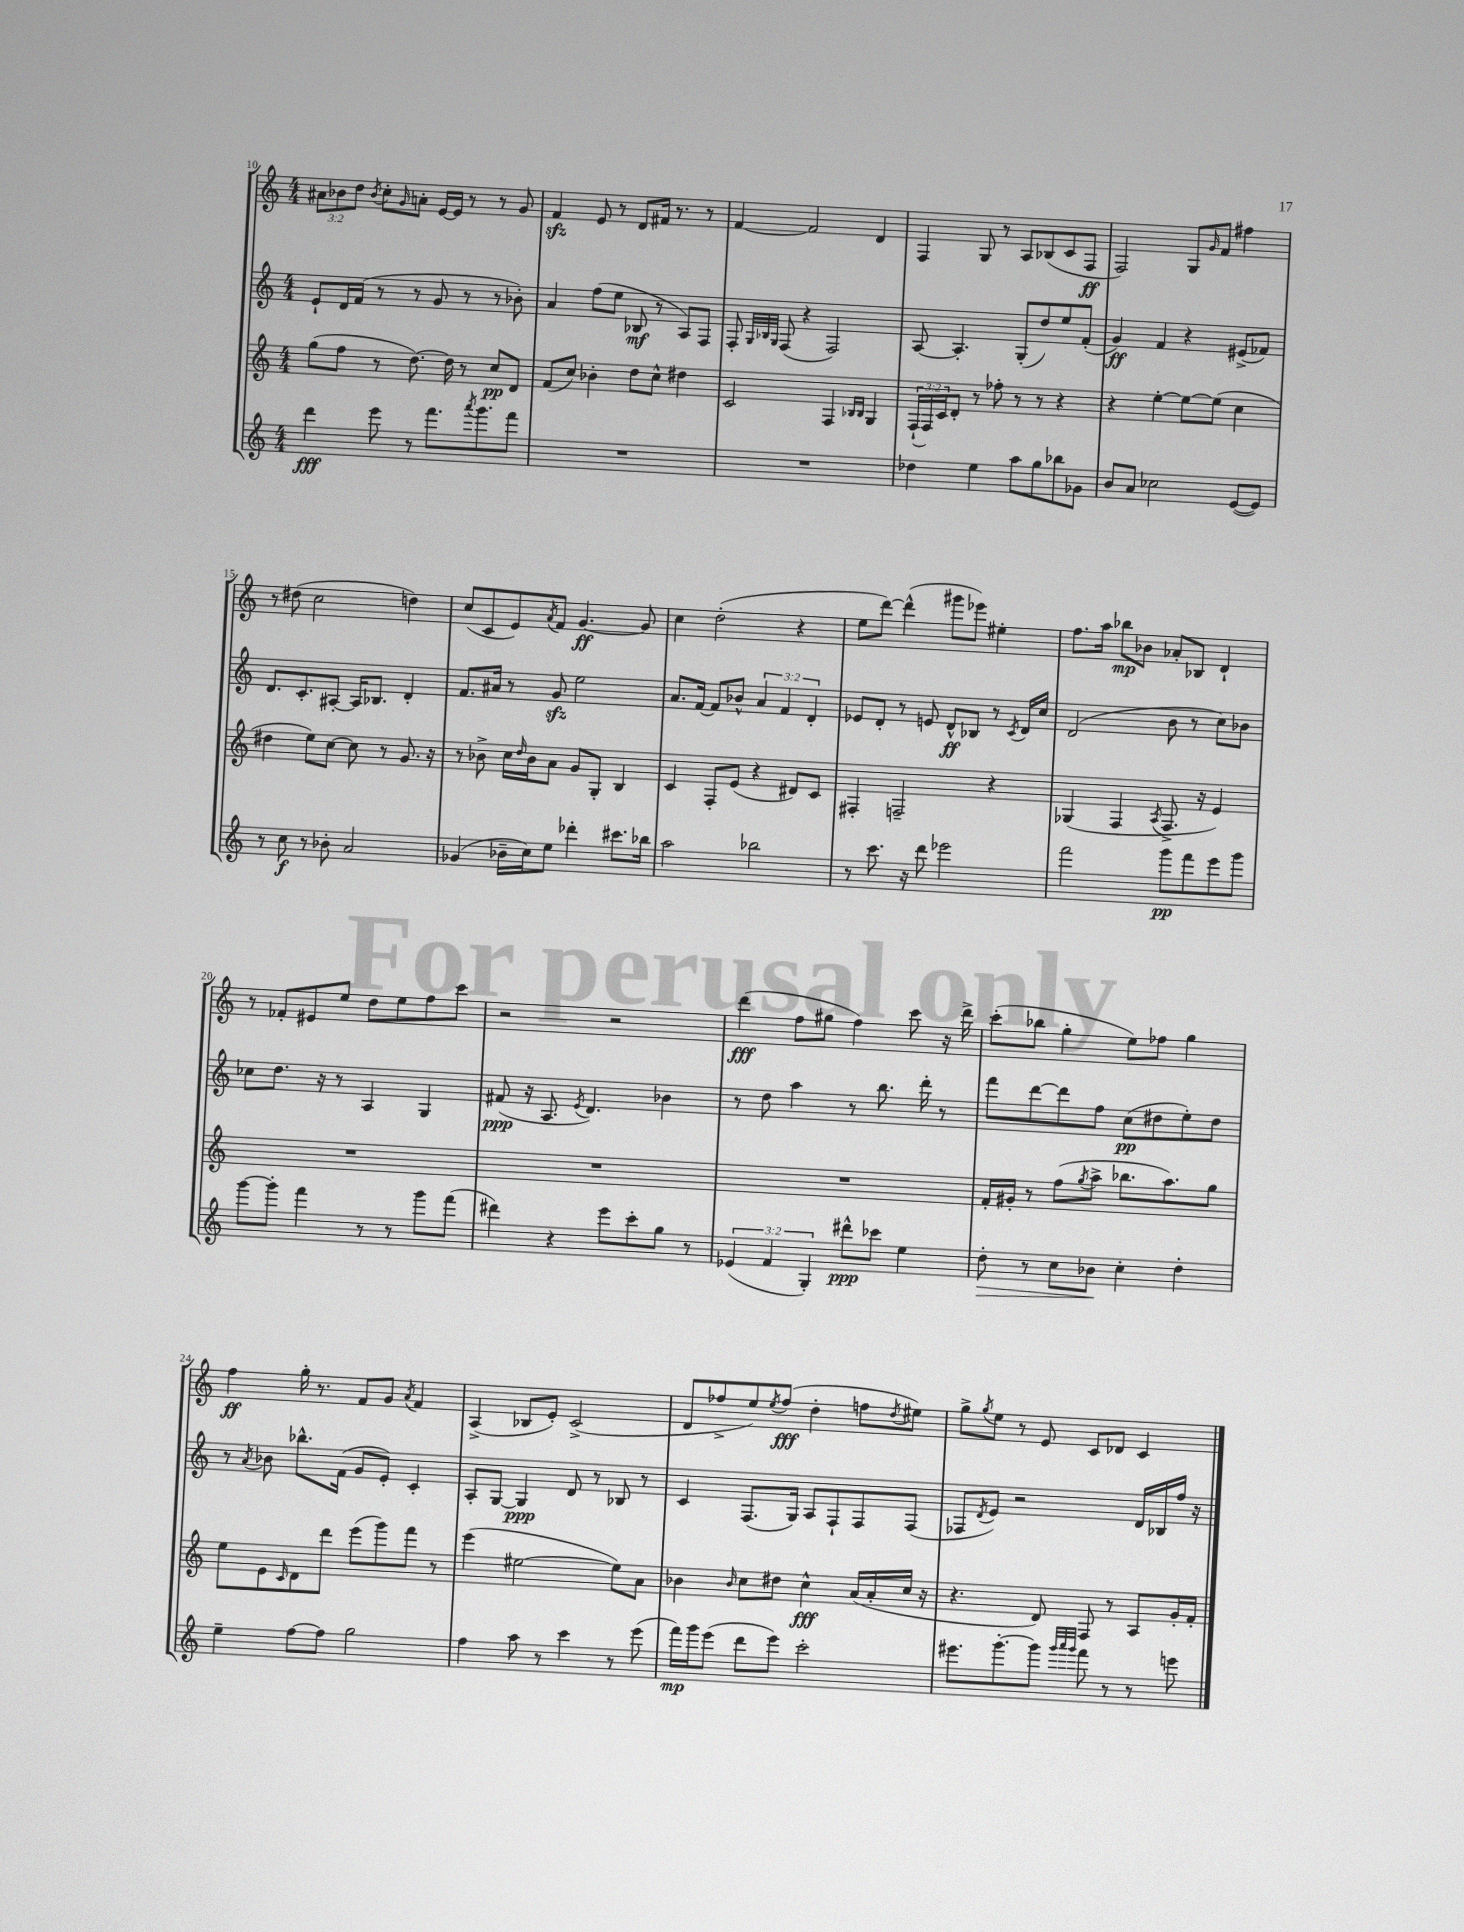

**kern	**kern	**kern	**kern
*staff4	*staff3	*staff2	*staff1
*clefG2	*clefG2	*clefG2	*clefG2
*k[]	*k[]	*k[]	*k[]
*M4/4	*M4/4	*M4/4	*M4/4
4ddd	(8gg	8e`	12a#
.	.	.	12b-
.	8ff	16d	.
.	.	.	12dd
.	.	(16f	.
.	.	.	8qb-
8eee	8r	8r	8cc'
.	.	.	16qqg
8r	[8.dd)	8r	8a'
8.fff	.	8g	[16e
.	16dd]	.	16e]
.	8r	8r	8r
8qaaa	.	.	.
8.ggg	.	.	.
.	8cc	8r	8r
8fff	8d	8b-')	8g
=	=	=	=
1r	(8f	4a	4f
.	8cc)	.	.
.	4b-'	(8ff	8e
.	.	8ee	8r
.	8dd	8B-	8d
.	8cc^^	8r	16f#
.	.	.	8.r
.	4dd#	8A)	.
.	.	8F	8r
=	=	=	=
1r	2c	8F'	[4f
.	.	32qqG	.
.	.	32qqB-	.
.	.	32qqG	.
.	.	(8F	.
.	.	4r	2f]
.	4F	2F)	.
.	16qqB-	.	.
.	16qqB-	.	.
.	4G	.	4d
=	=	=	=
4dd-	(24F`	[8A	4F
.	24F)	.	.
.	24c	.	.
.	8d'	4.A']	.
4ee	8r	.	8G
.	8ff-'	.	8r
8aa	8r	(8G'	8A
8gg	8r	8dd)	(8B-
8bb-	4r	8ee	8c
8g-	.	(8f'	8F
=	=	=	=
8b	4r	4g)	2F)
8a	.	.	.
2cc-	[4ee'	4f	.
.	8ee_	4r	8G
.	.	.	16qqg
.	(8ee]	.	8f
([8e	4cc	(8e#^	4ff#
8e])	.	8f-)	.
=	=	=	=
8r	4dd#	8.d	8r
8cc	.	.	(8dd#
.	.	8.c'	.
8r	8ee)	.	2cc
8b-'	[8cc	[8A#'	.
2a	8cc]	16A#]	.
.	.	8.B-	.
.	8r	.	.
.	8.g	4d'	4dd)
.	16r	.	.
=	=	=	=
(4g-	8r	8.f	(8cc
.	8b-^	.	8c
.	.	16a#	.
16b-~	16cc	8r	8e)
.	16qqdd	.	.
16cc)	16b-	.	.
.	.	.	8qa
8ee	8a	8g	8f
4ddd-'	8g	2ee	[4.g
.	8G'	.	.
8.ccc#	4B	.	.
.	.	.	8g]
16bb-	.	.	.
=	=	=	=
2aa	4c	8.a	4cc
.	.	[16f	.
.	8F'	8f]	(2dd'
.	(8e	8b-^^	.
2bb-	4r	6a	.
.	.	6f	.
.	8d#)	.	4r
.	.	6d'	.
.	8c	.	.
=	=	=	=
8r	4F#'	8e-	8ee
8.ccc	.	8d'	[8ddd)
.	2F~	8r	(4ddd^^]
16r	.	.	.
8ddd	.	8e	.
2eee-	.	8d^^	8ggg#
.	.	8B-	8eee-)
.	4r	8r	4ee#'
.	.	8qc	.
.	.	16d	.
.	.	16cc	.
=	=	=	=
2fff	(4G-	(2d	8.ff
.	.	.	16aa
.	4F	.	8bb-
.	.	.	8b-
.	8qA	.	.
8ggg	8.F^	8b	8a-'
8fff	.	8r	8B-
.	16r	.	.
8eee	4e)	8cc)	4d`
8ggg	.	8b-	.
=	=	=	=
[8ggg	1r	8cc-	8r
8ggg']	.	8.dd	8f-'
4fff	.	.	8e#
.	.	16r	.
.	.	8r	8ee
8r	.	4A	8dd
8r	.	.	8ee
8ggg	.	4G	8ff
(8fff	.	.	8ccc
=	=	=	=
4ddd#)	1r	(8f#	2r
.	.	16r	.
.	.	8.A	.
4r	.	.	.
.	.	8qe	.
.	.	4.d)	.
8eee	.	.	2r
8ccc'	.	.	.
8gg	.	4b-	.
8r	.	.	.
=	=	=	=
(6e-	1r	8r	(4ddd
.	.	8dd	.
6f	.	.	.
.	.	4aa	8ff
6G')	.	.	.
.	.	.	8gg#
8ddd#^^	.	8r	4ff)
8ccc-	.	8.bb	.
4ee	.	.	8ccc
.	.	16ddd'	.
.	.	8r	16r
.	.	.	16ddd^
=	=	=	=
8dd'	16f'	8fff	(8ccc'
.	16g#'	.	.
8r	8r	[8ddd	8bb-
8cc	(8ff	8ddd]	4gg'
.	8qgg	.	.
8b-	8aa^	8ff	.
4cc'	8.bb-	(8cc	8ee)
.	.	8dd#	8ff-
.	8.aa)	.	.
4dd'	.	8ee')	4gg
.	8gg	8dd#	.
=	=	=	=
4ee~	8ee	8r	4ff
.	.	8qa	.
.	8e	8b-	.
.	16qqc	.	.
[8ff	8d	8.bb-^^	16gg'
.	.	.	8.r
8ff]	8ddd	.	.
.	.	(16f	.
2gg	(8eee	8g	8f
.	8ggg)	8e')	8g
.	.	.	8qa
.	8fff	4c'	4f
.	8r	.	.
=	=	=	=
4ff	(4eee	8A'	(4A^
.	.	[8G	.
8aa	[2ee#	4G]	8B-
8r	.	.	8e')
4ccc	.	8d	(2c^
.	.	8r	.
8r	8ee#])	8B-	.
(8eee	8a	8r	.
=	=	=	=
16fff)	4b-	4c	8d
16ggg	.	.	.
(8eee	.	.	8ff-^
.	16qqb-	.	.
8ddd	8cc	(8.F	8ee)
.	.	.	8qee
8eee)	8dd#	.	(8ff-
.	.	16G)	.
2ccc'	4cc^^	8A	4dd'
.	.	8F`	.
.	(16a	8F	8ff
.	16a'	.	.
.	.	.	8qdd
.	16cc	(8F	8ee#)
.	16r	.	.
=	=	=	=
8.eee#	4.r	8F-	8gg^
.	.	8qd	8qgg
.	.	8e)	8ee
[8.ggg'	.	.	.
.	.	2r	8r
8ggg]	8d)	.	8e
32qqggg	.	.	.
32qqaaa	.	.	.
32qqggg	.	.	.
8fff	8F	.	8c
8r	8r	.	8d-
8r	8A	16d	4c
.	.	16B-	.
8eee	16g'	16ff	.
.	16f'	16r	.
==	==	==	==
*-	*-	*-	*-
